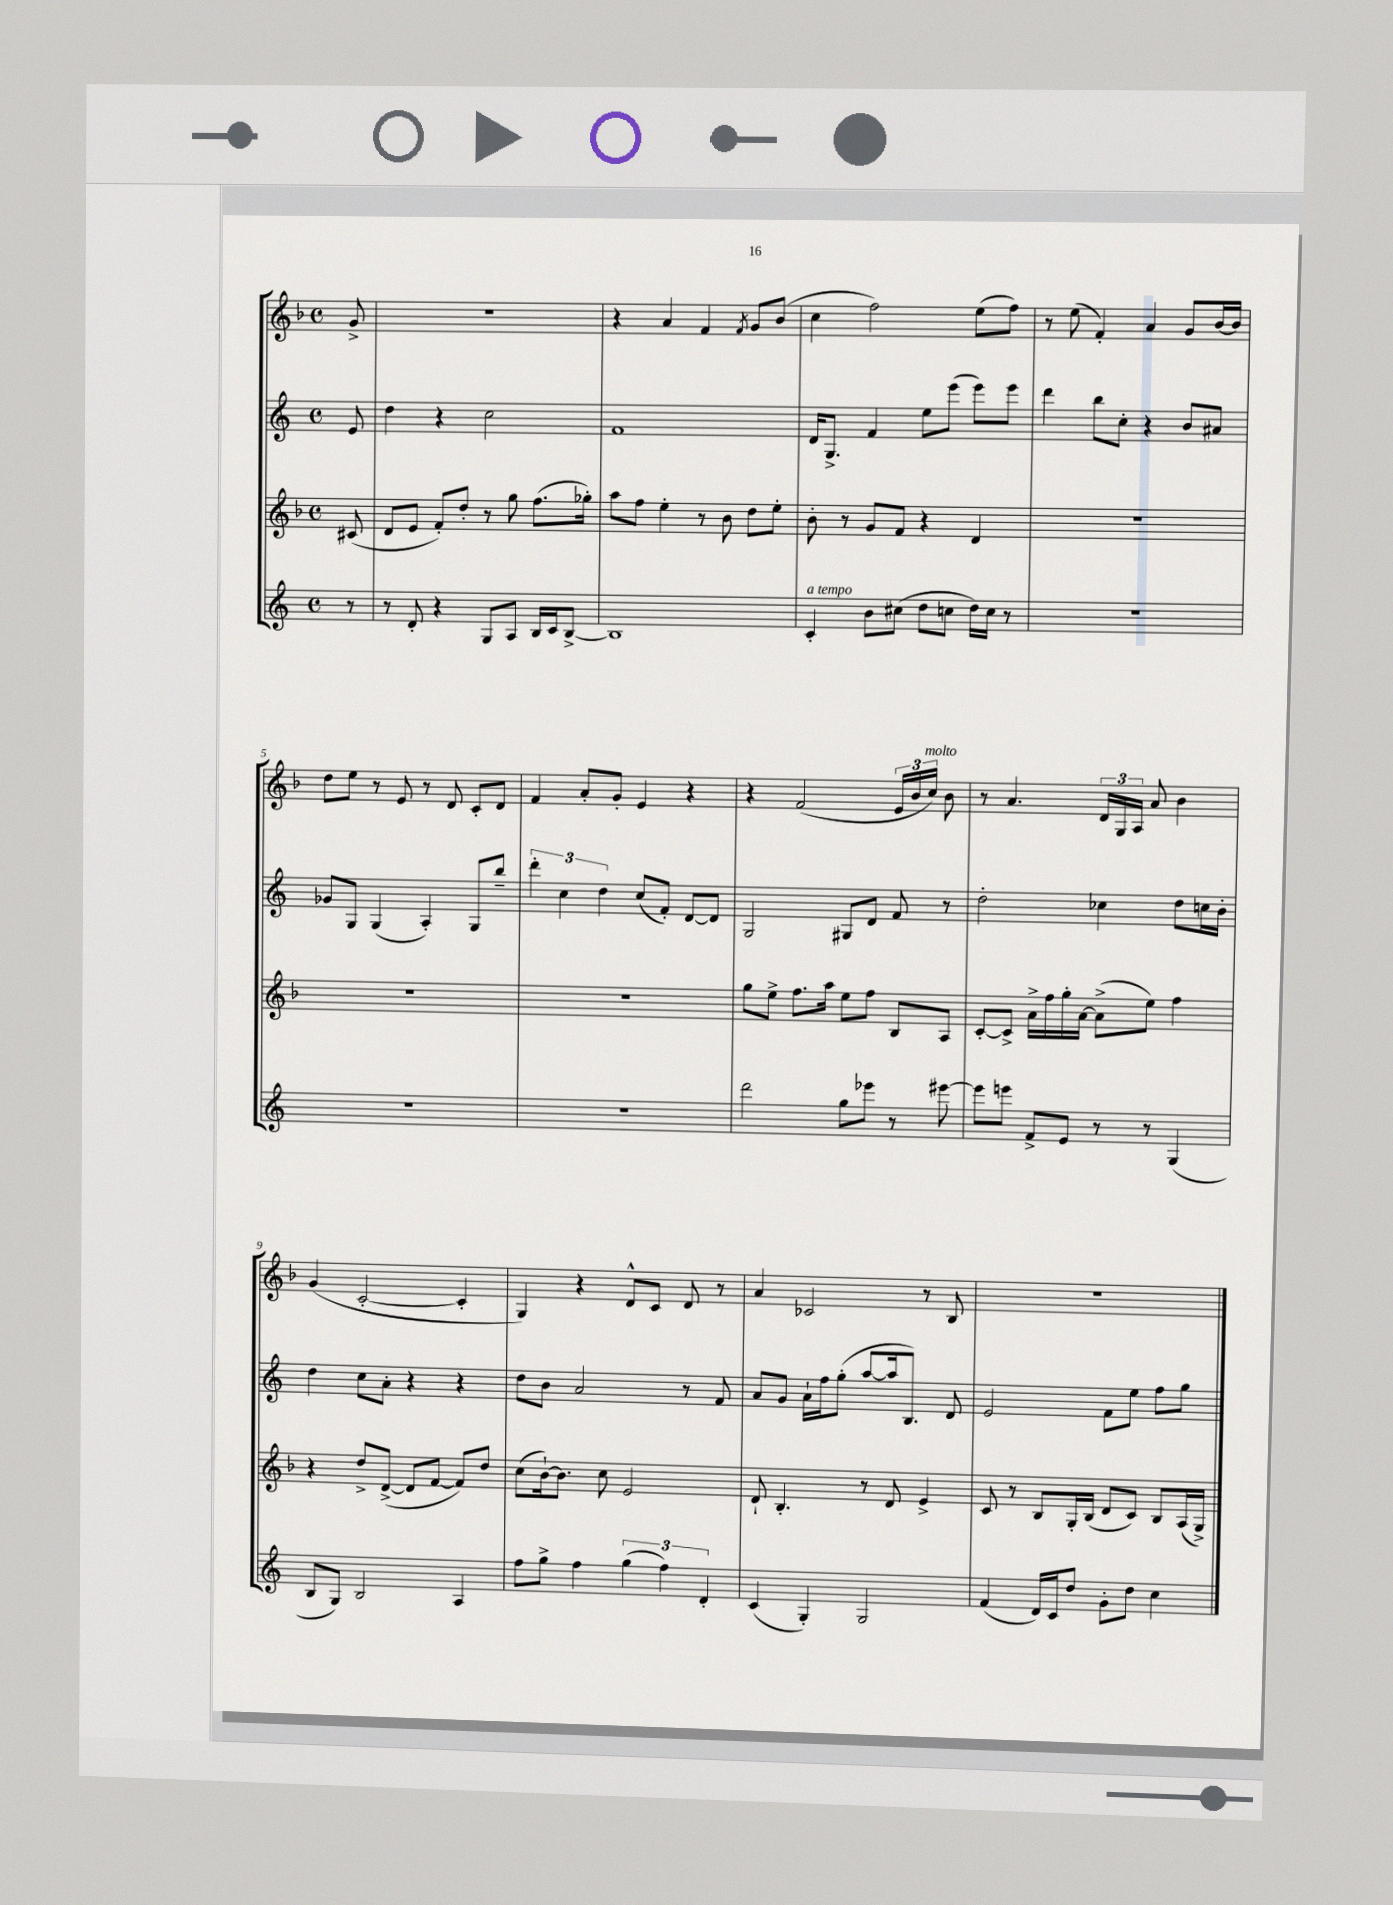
<<
\new StaffGroup <<
\new Staff = "s0" {
    \clef treble \key f \major \defaultTimeSignature \time 4/4 \partial 8
    \autoBeamOff g'8-> |
    R1 |
    r4 a'4 f'4 \acciaccatura { f'8 } g'8[ bes'8]( |
    c''4 f''2) e''8[( f''8]) |
    r8 e''8( f'4-.) a'4 g'8[ bes'16~ bes'16] |
    d''8[ e''8] r8 e'8 r8 d'8 c'8[-. d'8] |
    f'4 a'8[-. g'8]-. e'4 r4 |
    r4 f'2( \tuplet 3/2 { e'16[ bes'16 c''16]^\markup { \italic "molto" }) } bes'8 |
    r8 a'4. \tuplet 3/2 { d'16[ g16 a16] } a'8 bes'4 |
    g'4( c'2~-. c'4-. |
    g4) r4 d'8[-^ c'8] d'8 r8 |
    a'4 ces'2 r8 bes8 |
    R1 \bar "|." |
}
\new Staff = "s1" {
    \clef treble \key c \major \defaultTimeSignature \time 4/4 \partial 8
    \autoBeamOff e'8 |
    d''4 r4 c''2 |
    f'1 |
    d'16[ g8.]-> f'4 e''8[ e'''8]( e'''8[) e'''8] |
    d'''4 b''8[ c''8]-. r4 b'8[ ais'8] |
    ges'8[ g8] g4( a4-.) g8[ b''8]-- |
    \tuplet 3/2 { d'''4-. c''4 d''4 } c''8[( f'8]-.) d'8[~ d'8] |
    g2 gis8[ d'8] f'8 r8 |
    d''2-. ces''4 d''8[ c''16 b'16]-. |
    d''4 c''8[ a'8]-. r4 r4 |
    d''8[ b'8] a'2 r8 f'8 |
    a'8[ g'8] a'16[-! f''16 g''8]-.( a''8[~ a''16 b8.]) d'8 |
    e'2 f'8[ e''8] f''8[ g''8] \bar "|." |
}
\new Staff = "s2" {
    \clef treble \key f \major \defaultTimeSignature \time 4/4 \partial 8
    \autoBeamOff cis'8( |
    d'8[ e'8] f'8[-.) d''8]-. r8 g''8 f''8.[( ges''16]-.) |
    a''8[ f''8] e''4-. r8 bes'8 d''8[ e''8]-. |
    bes'8-. r8 g'8[ f'8] r4 d'4 |
    R1 |
    R1 |
    R1 |
    g''8[ e''8]-> f''8.[ a''16] e''8[ f''8] bes8[ a8] |
    c'8[~-. c'8]-> a'16[-> f''16 g''16-. a'16]~ a'8[->( e''8]) f''4 |
    r4 d''8[-> d'8]~->( d'8[ f'8]~ f'8[) d''8] |
    c''8[( bes'16~-!) bes'8.] c''8 e'2 |
    d'8-! bes4.-. r8 d'8 e'4-> |
    c'8 r8 bes8[ g16-. bes16]( d'8[ c'8]) bes8[ a16( g16]->) \bar "|." |
}
\new Staff = "s3" {
    \clef treble \key c \major \defaultTimeSignature \time 4/4 \partial 8
    \autoBeamOff r8 |
    r8 d'8-. r4 g8[ a8] b16[ c'16 b8]~-> |
    b1 |
    c'4-.^\markup { \italic "a tempo" } b'8[ cis''8]( d''8[ c''8] d''16[) c''16] r8 |
    R1 |
    R1 |
    R1 |
    d'''2 g''8[ ees'''8] r8 eis'''8~ |
    eis'''8[ e'''8] f'8[-> e'8] r8 r8 g4( |
    b8[ g8]) b2 a4 |
    f''8[ g''8]-> f''4 \tuplet 3/2 { g''4( f''4) d'4-. } |
    c'4( g4-.) g2 |
    f'4( d'16[) c'16 d''8] g'8[-. d''8] c''4 \bar "|." |
}
>>
>>
